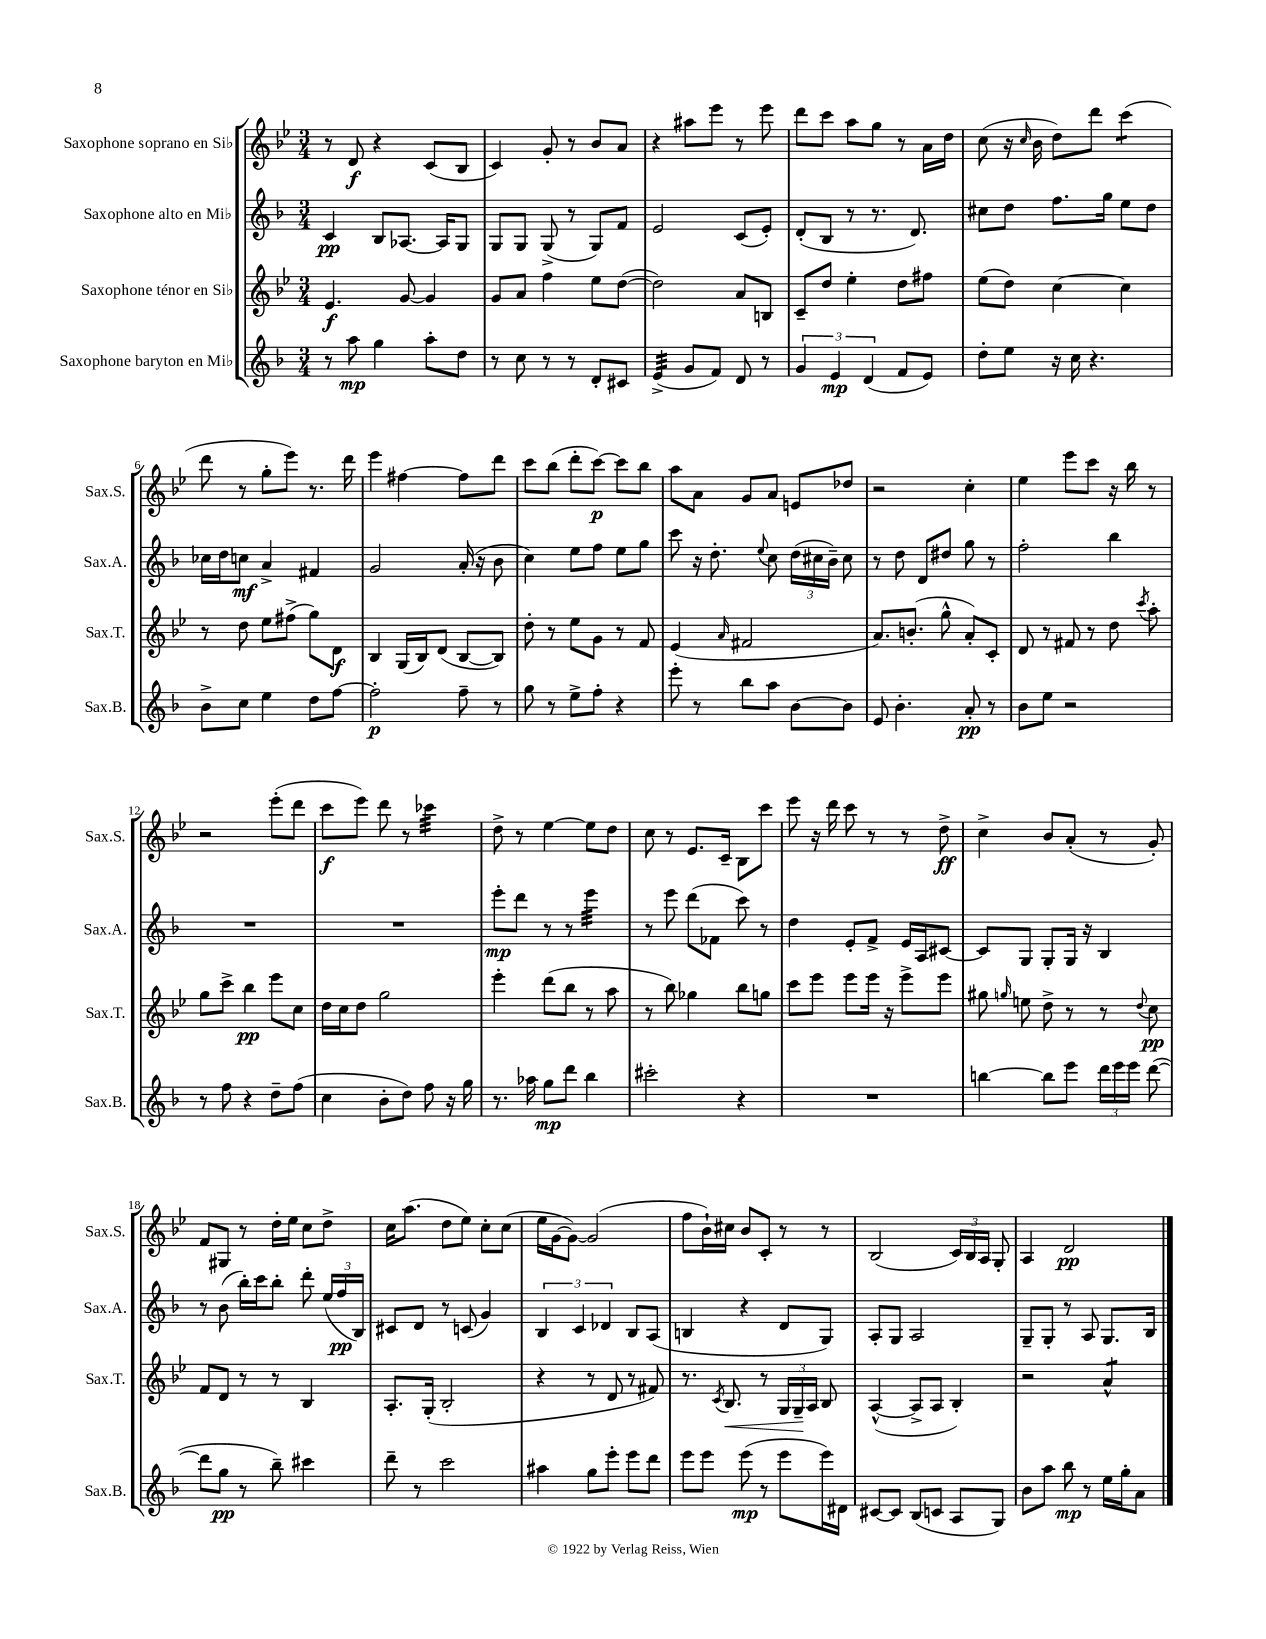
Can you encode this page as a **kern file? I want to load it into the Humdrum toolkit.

**kern	**kern	**kern	**kern
*staff4	*staff3	*staff2	*staff1
*clefG2	*clefG2	*clefG2	*clefG2
*k[b-]	*k[b-e-]	*k[b-]	*k[b-e-]
*M3/4	*M3/4	*M3/4	*M3/4
8r	4.e-/	4c/	8r
8aa\	.	.	8d/
4gg\	.	8B-/L	4r
.	[8g/	[8.A-/J	.
8aa'\L	4g/]	.	(8c/L
.	.	16A-/]LK	.
8dd\J	.	8G/J	8B-/J
=	=	=	=
8r	8g/L	8G/L	4c/)
8cc\	8a/J	8G/J	.
8r	4ff\	(8G^/	8g'/
8r	.	8r	8r
8d'/L	8ee-\L	8G/L)	8b-/L
8c#/J	([8dd\J	8f/J	8a/J
=	=	=	=
(4e^/	2dd\])	2e/	4r
8g/L	.	.	8aa#\L
8f/J)	.	.	8eee-\J
8d/	8a/L	(8c/L	8r
8r	8B/J	8e'/J)	8eee-\
=	=	=	=
6g/	8c~/L	(8d'/L	8ddd\L
.	8dd/J	8B-/J	8ccc\J
6e/	.	.	.
.	4ee-'\	8r	8aa\L
(6d/	.	.	.
.	.	8.r	8gg\J
8f/L	8dd\L	.	8r
.	.	8.d/)	.
8e/J)	8ff#\J	.	16a\LL
.	.	.	16dd\JJ
=	=	=	=
8dd'\L	(8ee-\L	8cc#\L	(8cc\
8ee\J	8dd\J)	8dd\J	16r
.	.	.	16qqcc/
.	.	.	16b-\
16r	[4cc\	8.ff\L	8dd\L)
16cc\	.	.	.
4.r	.	.	8ddd\J
.	.	16gg\Jk	.
.	4cc\]	8ee\L	(4ccc\
.	.	8dd\J	.
=	=	=	=
8b-^\L	8r	16cc-\LL	8ddd\
.	.	16dd\J	.
8cc\J	8dd\	8cc\J	8r
4ee\	8ee-\L	4a^/	8gg'\L
.	(8ff#^\J	.	8eee-\J)
8dd\L	8gg\L)	4f#/	8.r
[8ff\J	8d\J	.	.
.	.	.	16ddd\
=	=	=	=
2ff'\]	4B-/	2g/	4eee-\
.	(16G/LL	.	[4ff#\
.	16B-/J)	.	.
.	(8d/J	.	.
8ff~\	[8B-/L	(16a'/	8ff#\]L
.	.	16r	.
8r	8B-/]J)	8b-\	8ddd\J
=	=	=	=
8gg\	8dd'\	4cc\)	8ccc\L
8r	8r	.	(8bb-\J
8ee^\L	8ee-\L	8ee\L	8ddd'\L
8ff'\J	8g\J	8ff\J	[8ccc\J)
4r	8r	8ee\L	8ccc\]L
.	8f/	8gg\J	8bb-\J
=	=	=	=
8eee'\	(4e-/	8ccc\	8aa\L
8r	.	16r	8a\J
.	.	8.dd'\	.
.	16qqa/	.	.
8bb-\L	2f#/	.	8g/L
.	.	8qqee/	.
8aa\J	.	8cc\	8a/J
[8b-\L	.	(24dd\LL	8e/L
.	.	24cc#\	.
.	.	24b-~\JJ)	.
8b-\]J	.	8cc#\	8dd-/J
=	=	=	=
8e/	8.a/L)	8r	2r
4.b-'\	.	8dd\	.
.	(8.b'/J	.	.
.	.	8d/L	.
.	8gg^^\	8dd#/J	.
8a'/	8a'/L)	8gg\	4cc'\
8r	8c'/J	8r	.
=	=	=	=
8b-\L	8d/	2ff'\	4ee-\
8ee\J	8r	.	.
2r	8f#/	.	8eee-\L
.	8r	.	8ccc\J
.	8dd\	4bb-\	16r
.	.	.	16bb-\
.	8qccc/	.	.
.	8aa'\	.	8r
=	=	=	=
8r	8gg\L	2.r	2r
8ff\	8ccc^\J	.	.
4r	4bb-\	.	.
8dd~\L	8eee-\L	.	(8eee-'\L
(8ff\J	8cc\J	.	8ddd\J
=	=	=	=
4cc\	16dd\LL	2.r	8ccc\L
.	16cc\J	.	.
.	8dd\J	.	8eee-\J)
8b-'\L	2gg\	.	8ddd\
8dd\J)	.	.	8r
8ff\	.	.	4ccc-\
16r	.	.	.
16gg\	.	.	.
=	=	=	=
8.r	4eee-'\	8eee'\L	8dd^\
.	.	8ddd\J	8r
16aa-\	.	.	.
8gg\L	(8ddd\L	8r	[4ee-\
8ddd\J	8bb-\J	8r	.
4bb-\	8r	4eee\	8ee-\]L
.	8aa\	.	8dd\J
=	=	=	=
2ccc#'\	8r	8r	8cc\
.	8bb-\)	8eee\	8r
.	4gg-\	(8ddd\L	8.e-/L
.	.	8f-\J	.
.	.	.	16c~/Jk
4r	8bb-\L	8ccc\)	8B-\L
.	8gg\J	8r	8ccc\J
=	=	=	=
2.r	8ccc\L	4dd\	8eee-\
.	8eee-\J	.	16r
.	.	.	16ddd\
.	8eee-\L	8e'/L	8ccc\
.	16eee-\Jk	8f^/J	8r
.	16r	.	.
.	8eee-^\L	16e/LL	8r
.	.	16A/J	.
.	8eee-\J	[8c#/J	8dd^\
=	=	=	=
[4bb\	8gg#\	8c#/]L	4cc^\
.	16qqgg/	.	.
.	8ee\	8G/J	.
8bb\]L	8dd^\	8G'/L	8b-/L
8eee\J	8r	16G/Jk	(8a'/J
.	.	16r	.
24ddd\LL	8r	4B-/	8r
24eee\	.	.	.
24eee\JJ	.	.	.
.	8qqdd/	.	.
([8ddd\	8cc\	.	8g'/)
=	=	=	=
8ddd\]L	8f/L	8r	8f/L
8gg\J	8d/J	(8b-\	8G#/J
8r	8r	16bb-'\LL)	8r
.	.	16ccc\J	.
8bb-~\)	8r	8bb-'\J	16dd'\LL
.	.	.	16ee-\JJ
4ccc#\	4B-/	8ddd'\	8cc\L
.	.	(24ee/LL	8dd^\J
.	.	24ff/	.
.	.	24B-/JJ)	.
=	=	=	=
8ddd~\	8.A'/L	8c#/L	16cc\LK
.	.	.	(8.aa\J
8r	.	8d/J	.
.	(16G'/Jk	.	.
2ccc\	2B-'/	8r	8dd\L
.	.	(8c/	8ee-\J)
.	.	4g/)	8cc'\L
.	.	.	(8cc\J
=	=	=	=
4aa#\	4r	6B-/	16ee-\LL
.	.	.	[16g\J
.	.	.	8g\_J)
.	.	6c/	.
8gg\L	8r	.	(2g/]
.	.	6d-/	.
8eee'\J	8d/	.	.
8eee\L	8r	8B-/L	.
8ddd\J	8f#/)	(8A/J	.
=	=	=	=
8eee\L	8.r	4B/	8ff\L
8eee\J	.	.	16b-`\L)
.	8qc/	.	.
.	8.B-/	.	16cc#\JJ
(8eee\	.	4r	8b-/L
8r	8r	.	8c'/J
8eee\L	24G/LL	8d/L	8r
.	24G~/	.	.
.	24A/JJ	.	.
16eee\L)	8B-/	8G/J)	8r
16d#\JJ	.	.	.
=	=	=	=
[8c#/L	([4A^^/	8A'/L	(2B-/
8c#/]J	.	8G/J	.
(8B-/L	8A^/]L	2A/	.
8c/J	8A/J	.	.
8A/L	4B-'/)	.	24c/LL)
.	.	.	24B-/
.	.	.	24A/JJ
8G/J)	.	.	8G'/
=	=	=	=
8b-\L	2r	8G~/L	4A/
8aa\J	.	8G'/J	.
8bb-\	.	8r	2d/
8r	.	8A/	.
16ee\LL	4a^^/	8.G/L	.
16gg'\J	.	.	.
8a\J	.	.	.
.	.	16B-/Jk	.
==	==	==	==
*-	*-	*-	*-
